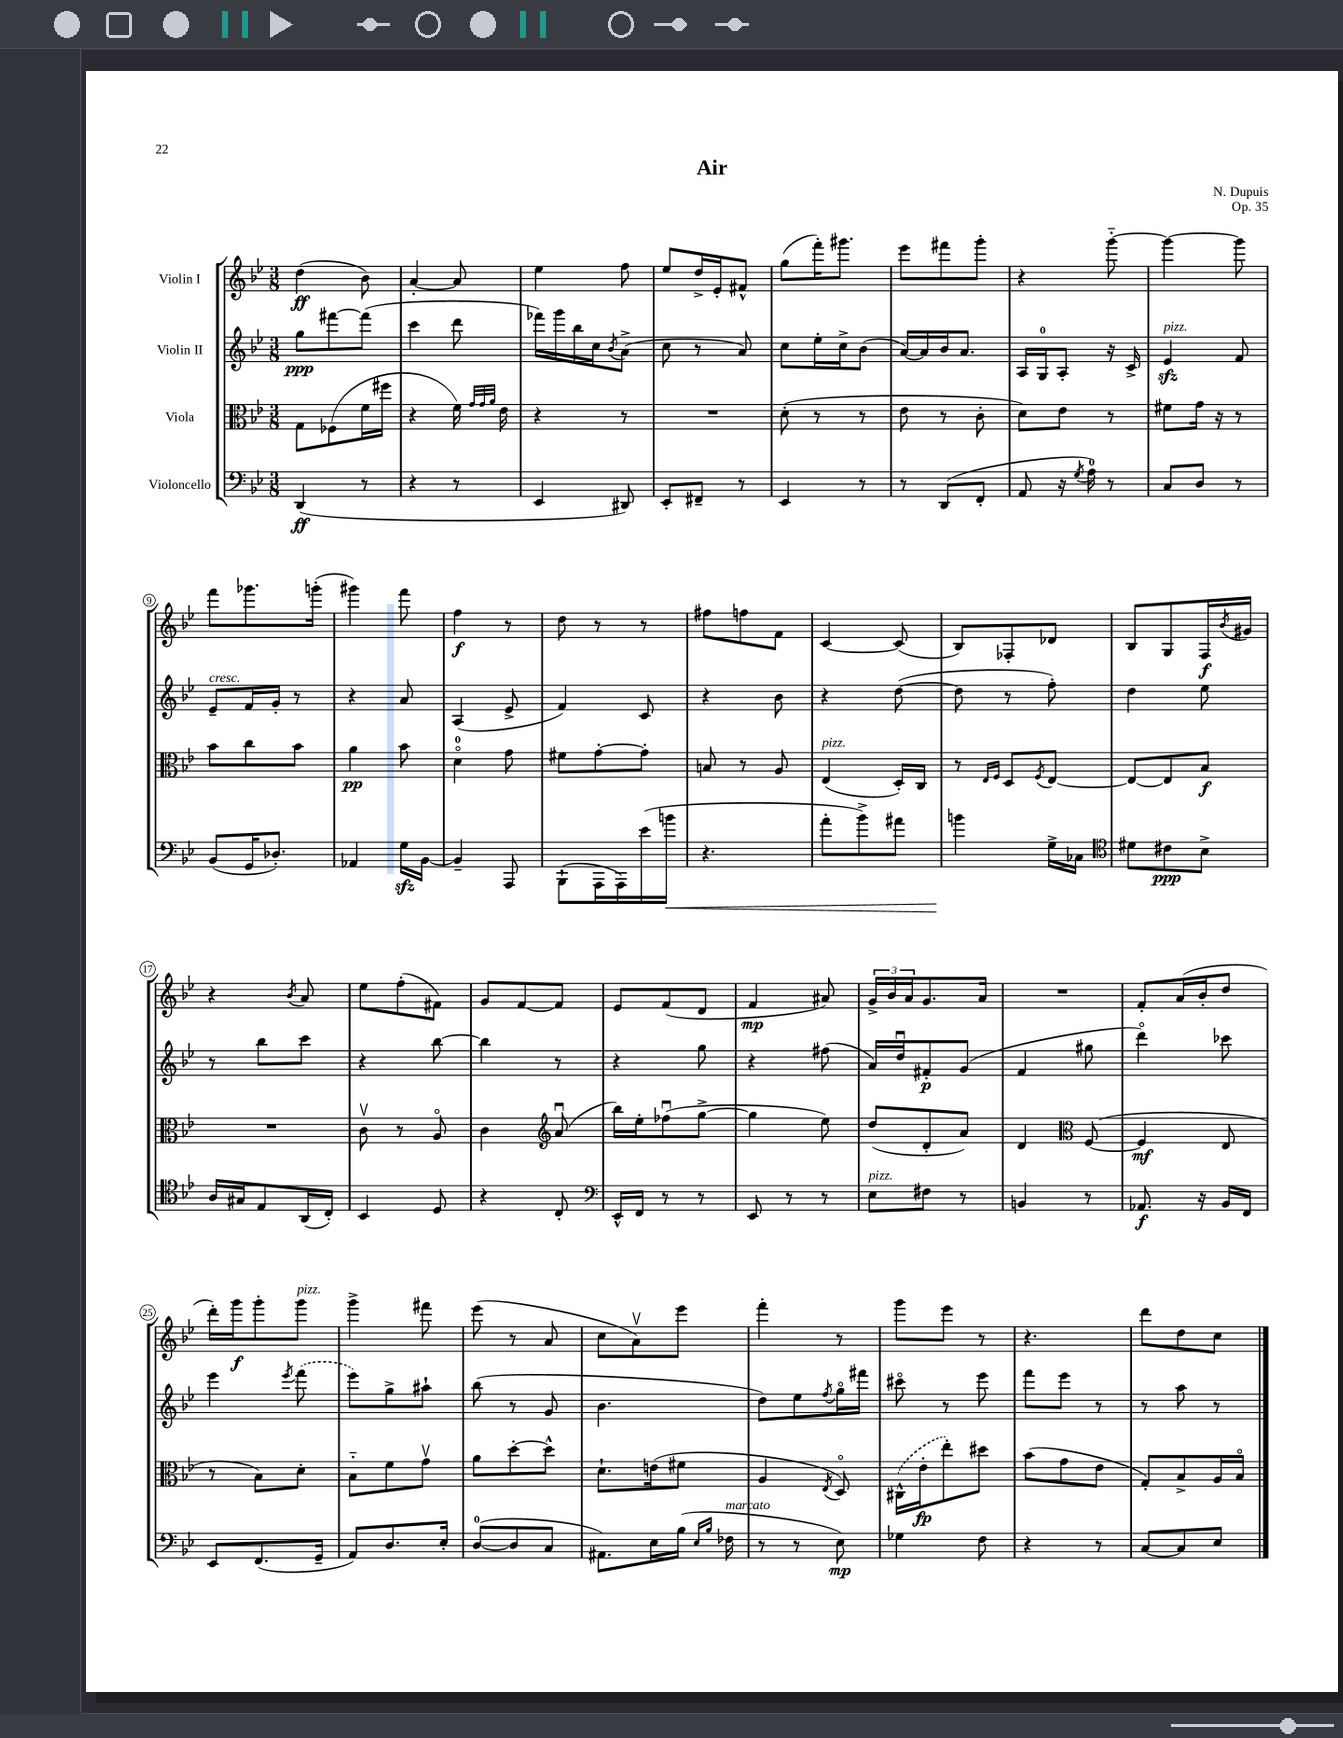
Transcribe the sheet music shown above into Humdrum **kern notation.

**kern	**dynam	**kern	**dynam	**kern	**dynam	**kern	**dynam
*part4	*part4	*part3	*part3	*part2	*part2	*part1	*part1
*staff4	*staff4	*staff3	*staff3	*staff2	*staff2	*staff1	*staff1
*I"Violoncello	*	*I"Viola	*	*I"Violin II	*	*I"Violin I	*
*clefF4	*	*clefC3	*	*clefG2	*	*clefG2	*
*k[b-e-]	*	*k[b-e-]	*	*k[b-e-]	*	*k[b-e-]	*
*M3/8	*	*M3/8	*	*M3/8	*	*M3/8	*
=1	=1	=1	=1	=1	=1	=1	=1
(4DD/	ff	8G\L	.	8gg\L	ppp	(4dd\	ff
.	.	(8F-X\	.	[8fff#X\	.	.	.
8r	.	16f\L	.	(8fff#\J]	.	8b-\)	.
.	.	16ff#X\JJ	.	.	.	.	.
=2	=2	=2	=2	=2	=2	=2	=2
4r	.	4r	.	4ccc\	.	[4a'/	.
8r	.	16f\)	.	8ddd\	.	8a/]	.
.	.	32qqg/LLL	.	.	.	.	.
.	.	32qqg/	.	.	.	.	.
.	.	32qqa/JJJ	.	.	.	.	.
.	.	16e-\	.	.	.	.	.
=3	=3	=3	=3	=3	=3	=3	=3
4EE-/	.	4r	.	16fff-X\LL)	.	4ee-\	.
.	.	.	.	16ggg\	.	.	.
.	.	.	.	16bb-\	.	.	.
.	.	.	.	16cc\J	.	.	.
.	.	.	.	8qb-/	.	.	.
8DD#X/)	.	8r	.	(8a^\J	.	8ff\	.
=4	=4	=4	=4	=4	=4	=4	=4
8EE-'/L	.	4.r	.	8cc\	.	8ee-/L	.
8FF#X~/J	.	.	.	8r	.	16dd^/L	.
.	.	.	.	.	.	16e-'/J	.
8r	.	.	.	8a/)	.	8f#X^^/J	.
=5	=5	=5	=5	=5	=5	=5	=5
4EE-/	.	(8d'\	.	8cc\L	.	(8gg\L	.
.	.	8r	.	16ee-'\L	.	16fff'\K)	.
.	.	.	.	16cc^\J	.	8.ggg#X\J	.
8r	.	8r	.	(8b-\J	.	.	.
=6	=6	=6	=6	=6	=6	=6	=6
8r	.	8e-\	.	[16a/LL)	.	8eee-\L	.
.	.	.	.	16a/]	.	.	.
(8DD/L	.	8r	.	16b-/J	.	8fff#X\	.
.	.	.	.	8.a/J	.	.	.
8FF'/J	.	8c'\	.	.	.	8ggg'\J	.
=7	=7	=7	=7	=7	=7	=7	=7
8AA/	.	8d\L)	.	16A/LL	.	4r	.
.	.	.	.	16G/J	.	.	.
16r	.	8e-\J	.	8A'/J	.	.	.
8qG/	.	.	.	.	.	.	.
16A\)	.	.	.	.	.	.	.
8r	.	8r	.	16r	.	[8ggg\	.
.	.	.	.	16c^/	.	.	.
=8	=8	=8	=8	=8	=8	=8	=8
!	!	!	!	!LO:TX:a:i:t=pizz.	!	!	!
8C/L	.	8f#X\L	.	4e-zz/	.	4ggg\_	.
8D/J	.	16g\Jk	.	.	.	.	.
.	.	16r	.	.	.	.	.
8r	.	8r	.	8f/	.	8ggg\]	.
!!LO:LB:g=z
=9	=9	=9	=9	=9	=9	=9	=9
!	!	!	!	!LO:TX:a:i:t=cresc.	!	!	!
(8BB-/L	.	8b-\L	.	8e-~/L	.	8fff\L	.
16GG/K	.	8cc\	.	16f/L	.	8.ggg-X\	.
8.D-X'/J)	.	.	.	16g'/JJ	.	.	.
.	.	8b-\J	.	8r	.	.	.
.	.	.	.	.	.	(16gggn'\Jk	.
=10	=10	=10	=10	=10	=10	=10	=10
4AA-X/	.	4a\	pp	4r	.	4ggg#X\)	.
16Gzz\LL	.	8b-\	.	8a/	.	8fff\	.
[16BB-\JJ	.	.	.	.	.	.	.
=11	=11	=11	=11	=11	=11	=11	=11
4BB-~/]	.	4d\	.	(4A/	.	4ff\	f
8AAA/	.	8g\	.	8e-^/	.	8r	.
=12	=12	=12	=12	=12	=12	=12	=12
(8BBB-`\L	.	8f#X\L	.	4f/)	.	8dd\	.
16AAA\L	.	[8g'\	.	.	.	8r	.
16AAA\)	.	.	.	.	.	.	.
(16e-\	.	8g'\J]	.	8c/	.	8r	.
!	!LO:HP:b	!	!	!	!	!	!
16bn\JJ	<	.	.	.	.	.	.
=13	=13	=13	=13	=13	=13	=13	=13
4.r	.	8Bn/	.	4r	.	8ff#X\L	.
.	.	8r	.	.	.	8ffn\	.
.	.	8A/	.	8b-\	.	8f\J	.
=14	=14	=14	=14	=14	=14	=14	=14
!	!	!LO:TX:a:i:t=pizz.	!	!	!	!	!
8a'\L	.	(4E-/	.	4r	.	[4c/	.
8b-^\)	.	.	.	.	.	.	.
8a#X\J	.	16D'/LL)	.	([8dd\	.	(8c/]	.
.	.	16C/JJ	.	.	.	.	.
=15	=15	=15	=15	=15	=15	=15	=15
4bn\	.	8r	.	8dd\]	.	8B-/L)	.
.	.	16qqE-/LL	.	.	.	.	.
.	.	16qqF/JJ	.	.	.	.	.
.	.	8D/L	.	8r	.	8F-X'/	.
.	.	8qF/	.	.	.	.	.
16G^\LL	[	[8E-/J	.	8ff'\)	.	8d-X/J	.
16C-X\JJ	.	.	.	.	.	.	.
=16	=16	=16	=16	=16	=16	=16	=16
*clefC4	*	*	*	*	*	*	*
8d#X\L	.	8E-/L_	.	4dd\	.	8B-/L	.
8c#X\	ppp	8E-/]	.	.	.	8G/	.
8B-^\J	.	8B-/J	f	8ee-\	.	16F/L	f
.	.	.	.	.	.	8qb-/	.
.	.	.	.	.	.	16g#X/JJ	.
!!LO:LB:g=z
=17	=17	=17	=17	=17	=17	=17	=17
16A/LL	.	4.r	.	8r	.	4r	.
16G#X/J	.	.	.	.	.	.	.
8E-/	.	.	.	8bb-\L	.	.	.
.	.	.	.	.	.	8qb-/	.
(16AA/L	.	.	.	8ccc\J	.	8a/	.
16C'/JJ)	.	.	.	.	.	.	.
=18	=18	=18	=18	=18	=18	=18	=18
4BB-/	.	8cv\	.	4r	.	8ee-\L	.
.	.	8r	.	.	.	(8ff'\	.
8D/	.	8A/	.	[8bb-\	.	8f#X\J)	.
=19	=19	=19	=19	=19	=19	=19	=19
4r	.	4c\	.	4bb-\]	.	8g/L	.
.	.	.	.	.	.	[8f/	.
*	*	*clefG2	*	*	*	*	*
8C'/	.	(8au/	.	8r	.	8f/J]	.
=20	=20	=20	=20	=20	=20	=20	=20
*clefF4	*	*	*	*	*	*	*
16EE-^^/LL	.	16bb-\LL)	.	4r	.	8e-/L	.
16FF/JJ	.	16ee-'\J	.	.	.	.	.
8r	.	(8ff-Xu\	.	.	.	(8f/	.
8r	.	[8gg^\J	.	8gg\	.	8d/J	.
=21	=21	=21	=21	=21	=21	=21	=21
8EE-/	.	4gg\]	.	4r	.	4f/	mp
8r	.	.	.	.	.	.	.
8r	.	8ee-\)	.	(8ff#X\	.	8a#X/)	.
=22	=22	=22	=22	=22	=22	=22	=22
!LO:TX:a:i:t=pizz.	!	!	!	!	!	!	!
8E-\L	.	(8dd/L	.	16a/LL)	.	24g^/LL	.
.	.	.	.	.	.	24b-/	.
.	.	.	.	16ddu/J	.	.	.
.	.	.	.	.	.	24a/J	.
8F#X\J	.	8d'/	.	8f#X'/	p	8.g/	.
8r	.	8a/J)	.	(8g/J	.	.	.
.	.	.	.	.	.	16a/Jk	.
=23	=23	=23	=23	=23	=23	=23	=23
4BBn/	.	4d/	.	4f/	.	4.r	.
*	*	*clefC3	*	*	*	*	*
8r	.	([8F/	.	8gg#X\	.	.	.
=24	=24	=24	=24	=24	=24	=24	=24
8.AA-X/	f	4F/]	mf	4ddd\)	.	8f'/L	.
.	.	.	.	.	.	(16a/L	.
16r	.	.	.	.	.	16b-'/J	.
16BB-/LL	.	8E-/	.	8ccc-X\	.	8dd/J	.
16FF/JJ	.	.	.	.	.	.	.
!!LO:LB:g=z
=25	=25	=25	=25	=25	=25	=25	=25
8EE-/L	.	8r	.	4eee-\	.	16ddd'\LL)	.
.	.	.	.	.	.	16ggg\J	f
(8.FF/	.	8B-\L)	.	.	.	8ggg'\	.
.	.	.	.	8qeee-/	.	.	.
!	!	!	!	!	!	!LO:TX:a:i:t=pizz.	!
.	.	8d'\J	.	(8fff\	.	8ggg\J	.
16GG~/Jk	.	.	.	.	.	.	.
=26	=26	=26	=26	=26	=26	=26	=26
8AA/L)	.	8B-\L	.	8eee-\L)	.	4ggg^\	.
8.D/	.	8f\	.	8gg^\	.	.	.
.	.	8gv\J	.	8aa#X`\J	.	8fff#X\	.
16E-'/Jk	.	.	.	.	.	.	.
=27	=27	=27	=27	=27	=27	=27	=27
([8D/L	.	8a\L	.	(8bb-\	.	(8eee-\	.
8D/]	.	[8dd'\	.	8r	.	8r	.
8C/J	.	8dd^^\J]	.	8g/	.	8a/	.
=28	=28	=28	=28	=28	=28	=28	=28
8.AA#X\L)	.	8.d`\L	.	4.b-\	.	8cc\L	.
.	.	.	.	.	.	8av\)	.
16E-\L	.	(16en\k	.	.	.	.	.
(16B-\JJ	.	8f#X\J	.	.	.	8eee-\J	.
16qqE-/LL	.	.	.	.	.	.	.
16qqB-/JJ	.	.	.	.	.	.	.
!LO:TX:a:i:t=marcato	!	!	!	!	!	!	!
16F-X\	.	.	.	.	.	.	.
=29	=29	=29	=29	=29	=29	=29	=29
8r	.	4A/	.	8dd\L)	.	4fff'\	.
8r	.	.	.	8ee-\	.	.	.
.	.	8qE-/	.	8qff/	.	.	.
8E-\)	mp	8D/)	.	16gg\L	.	8r	.
.	.	.	.	16fff#X\JJ	.	.	.
=30	=30	=30	=30	=30	=30	=30	=30
4G-X\	.	(16C#X^^\LL	.	8ccc#X\	.	8ggg\L	.
.	.	16e-'\J	fp	.	.	.	.
.	.	8ee-'\)	.	8r	.	8eee-\J	.
8F\	.	8dd#X\J	.	8eee-\	.	8r	.
=31	=31	=31	=31	=31	=31	=31	=31
4r	.	(8b-\L	.	8fff\L	.	4.r	.
.	.	8g\	.	8eee-\J	.	.	.
8r	.	8e-\J	.	8r	.	.	.
=32	=32	=32	=32	=32	=32	=32	=32
[8C/L	.	8G'/L)	.	8r	.	8ddd\L	.
8C/]	.	8B-^/	.	8aa\	.	8dd\	.
8E-/J	.	16A/L	.	8r	.	8cc\J	.
.	.	16B-/JJ	.	.	.	.	.
==	==	==	==	==	==	==	==
*-	*-	*-	*-	*-	*-	*-	*-
